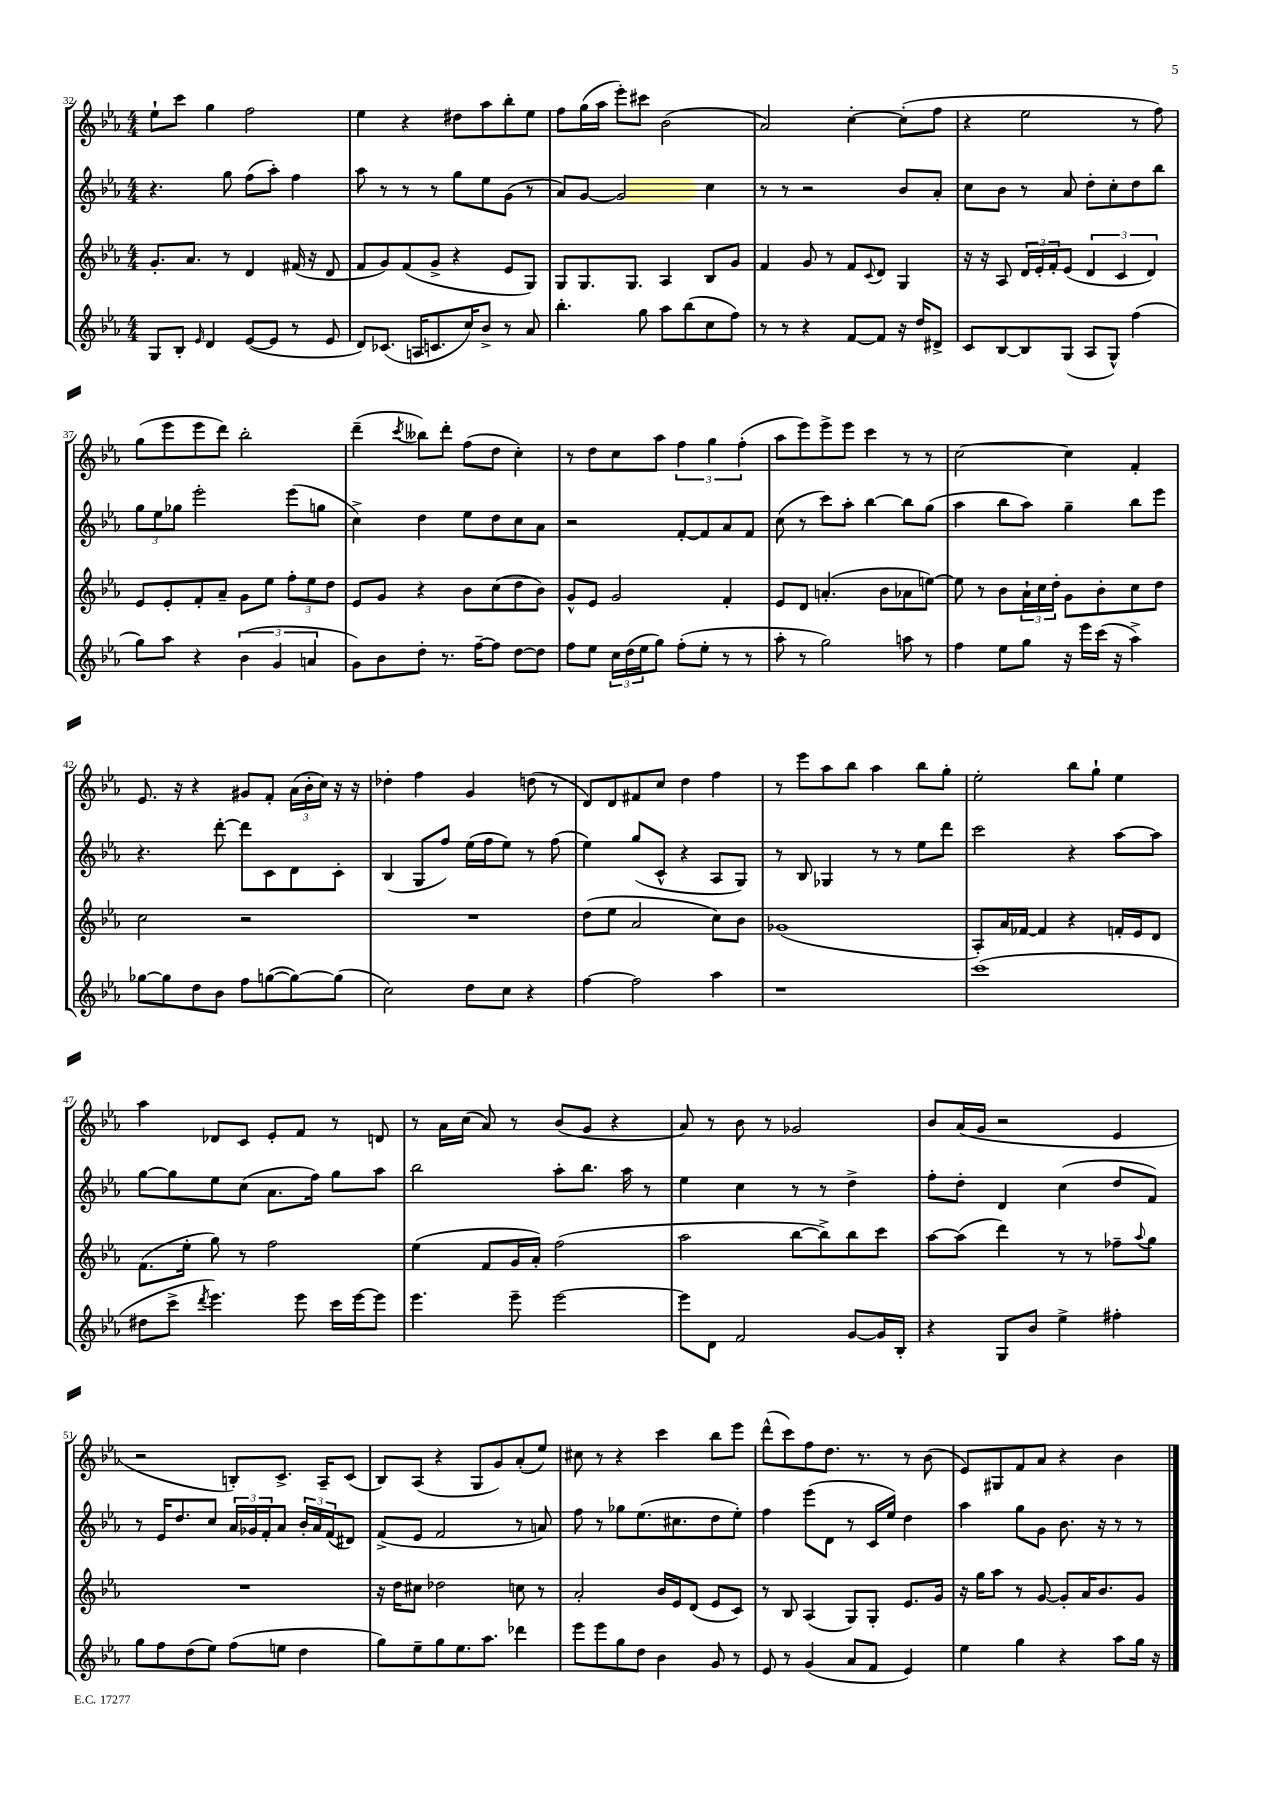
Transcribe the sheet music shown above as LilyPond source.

<<
\new StaffGroup <<
\new Staff = "s0" {
    \clef treble \key ees \major \numericTimeSignature \time 4/4
    ees''8-! c'''8 g''4 f''2 |
    ees''4 r4 dis''8 aes''8 bes''8-. ees''8 |
    f''8 g''16( aes''16 ees'''8-.) cis'''8 bes'2( |
    aes'2) c''4~-. c''8-.( f''8 |
    r4 ees''2 r8 f''8) |
    g''8( ees'''8 ees'''8 d'''8) bes''2-. |
    d'''4--( \acciaccatura { c'''8 } beses''8) d'''8-. f''8( d''8 c''4-.) |
    r8 d''8 c''8 aes''8 \tuplet 3/2 { f''4 g''4 f''4-.( } |
    aes''8 ees'''8) ees'''8-> ees'''8 c'''4 r8 r8 |
    c''2~ c''4 f'4-. |
    ees'8. r16 r4 gis'8 f'8-. \tuplet 3/2 { aes'16( bes'16-. c''16) } r16 r16 |
    des''4-. f''4 g'4 d''8( r8 |
    d'8) d'8 fis'8 c''8 d''4 f''4 |
    r8 ees'''8 aes''8 bes''8 aes''4 bes''8 g''8-. |
    ees''2-. bes''8 g''8-! ees''4 |
    aes''4 des'8 c'8 ees'8-. f'8 r8 d'8 |
    r8 aes'16 c''16( aes'8) r8 bes'8( g'8 r4 |
    aes'8) r8 bes'8 r8 ges'2 |
    bes'8 aes'16( g'16 r2 ees'4 |
    r2 b8-.) c'8.-> aes16-- c'8( |
    bes8) aes8( r4 g8 g'8) aes'8-.( ees''8) |
    cis''8 r8 r4 c'''4 bes''8 ees'''8 |
    d'''8-^( c'''8) f''8 d''8. r8. r8 bes'8( |
    ees'8) gis8 f'8 aes'8 r4 bes'4 \bar "|." |
}
\new Staff = "s1" {
    \clef treble \key ees \major \numericTimeSignature \time 4/4
    r4. g''8 f''8( aes''8-.) f''4 |
    aes''8 r8 r8 r8 g''8 ees''8 g'8( r8 |
    aes'8) g'8~ g'2 c''4 |
    r8 r8 r2 bes'8 aes'8-. |
    c''8 bes'8 r8 aes'8 d''8-. c''8-. d''8 bes''8 |
    \tuplet 3/2 { g''8 ees''8 ges''8 } ees'''2-. ees'''8( g''8 |
    c''4->) d''4 ees''8 d''8 c''8 aes'8 |
    r2 f'8~-. f'8 aes'8 f'8 |
    c''8( r8 c'''8) aes''8-. bes''4~ bes''8 g''8( |
    aes''4 bes''8 aes''8) g''4-- bes''8 ees'''8 |
    r4. d'''8~-. d'''8 c'8 d'8 c'8-. |
    bes4( g8 f''8) ees''16( f''16 ees''8) r8 f''8( |
    ees''4) g''8( c'8-^ r4 aes8 g8) |
    r8 bes8 ges4 r8 r8 ees''8 d'''8 |
    c'''2 r4 aes''8~ aes''8 |
    g''8~ g''8 ees''8 c''8( aes'8. f''16) g''8 aes''8 |
    bes''2 aes''8-. bes''8. aes''16 r8 |
    ees''4 c''4 r8 r8 d''4-> |
    f''8-. d''8-. d'4 c''4( d''8 f'8) |
    r8 ees'16 d''8. c''8 \tuplet 3/2 { aes'16 ges'16 f'16-. } aes'8 \tuplet 3/2 { bes'16-. aes'16 f'16( } dis'8) |
    f'8->( ees'8 f'2 r8 a'8) |
    f''8 r8 ges''8 ees''8.( cis''8. d''8 ees''8-.) |
    f''4 ees'''8( d'8 r8 c'16 ees''16) d''4 |
    aes''4 g''8 g'8 bes'8. r16 r8 r8 \bar "|." |
}
\new Staff = "s2" {
    \clef treble \key ees \major \numericTimeSignature \time 4/4
    g'8.-. aes'8. r8 d'4 fis'16( r16 d'8 |
    f'8 g'8) f'8( g'8-> r4 ees'8 g8) |
    g8 g8. g8. aes4 bes8 g'8 |
    f'4 g'8 r8 f'8 \appoggiatura { c'8 } d'8 g4 |
    r16 r16 aes8 \tuplet 3/2 { d'16 ees'16-. f'16-. } ees'8( \tuplet 3/2 { d'4 c'4 d'4) } |
    ees'8 ees'8-. f'8-. aes'8-- g'8 ees''8 \tuplet 3/2 { f''8-. ees''8 d''8 } |
    ees'8 g'8 r4 bes'8 c''8( d''8 bes'8) |
    g'8-^ ees'8 g'2 f'4-. |
    ees'8 d'8 a'4.-.( bes'8 aes'8 e''8~) |
    e''8 r8 bes'8 \tuplet 3/2 { aes'16-! c''16 d''16-. } g'8 bes'8-. c''8 d''8 |
    c''2 r2 |
    R1 |
    d''8( ees''8 aes'2 c''8) bes'8 |
    ges'1( |
    aes8-.) aes'16 fes'16~ fes'4 r4 f'16-. ees'16 d'8 |
    f'8.( ees''16-. g''8) r8 f''2 |
    ees''4( f'8 g'16 aes'16-.) f''2( |
    aes''2 bes''8~ bes''8->) bes''8 c'''8 |
    aes''8~ aes''8( d'''4) r8 r8 fes''8-- \appoggiatura { aes''8 } g''8 |
    R1 |
    r16 d''16 cis''8 des''2 c''8 r8 |
    aes'2-. bes'16 ees'16 d'8( ees'8 c'8) |
    r8 bes8 aes4( g8) g8-. ees'8. g'16 |
    r16 g''16 aes''8 r8 g'8~ g'8-. aes'16 bes'8. g'8 \bar "|." |
}
\new Staff = "s3" {
    \clef treble \key ees \major \numericTimeSignature \time 4/4
    g8 bes8-. \grace { ees'16 } d'4 ees'8~( ees'8 r8 ees'8 |
    d'8) ces'8.( a16 c'8. c''16) bes'8-> r8 aes'8 |
    bes''4.-. g''8 aes''8 bes''8( c''8 f''8) |
    r8 r8 r4 f'8~ f'8 r16 d''16 dis'8-> |
    c'8 bes8~ bes8 g8( aes8 g8-^) f''4( |
    g''8) aes''8 r4 \tuplet 3/2 { bes'4( g'4 a'4 } |
    g'8) bes'8 d''8-. r8. f''16~-- f''8 d''8~ d''8 |
    f''8 ees''8 \tuplet 3/2 { c''16 d''16( ees''16 } g''8) f''8-.( ees''8-. r8 r8 |
    aes''8-. r8 g''2) a''8 r8 |
    f''4 ees''8 g''8 r16 ees'''16 c'''16( r16 aes''4->) |
    ges''8~ ges''8 d''8 bes'8 f''8 g''8~( g''8~) g''8( |
    c''2) d''8 c''8 r4 |
    f''4~ f''2 aes''4 |
    r1 |
    c'''1( |
    dis''8 c'''8-> \acciaccatura { d'''8 } ees'''4.) ees'''8 c'''16 ees'''16~ ees'''8 |
    ees'''4. ees'''8-- ees'''2~ |
    ees'''8 d'8 f'2 g'8~ g'16 bes16-. |
    r4 g8 bes'8 ees''4-> fis''4-. |
    g''8 f''8 d''8( ees''8) f''8( e''8 d''4 |
    g''8) ees''8-- g''8 ees''8. aes''8. des'''4 |
    ees'''8 ees'''8 g''8 d''8 bes'4 g'8 r8 |
    ees'8 r8 g'4( aes'8 f'8 ees'4) |
    ees''4 g''4 r4 aes''8 g''16 r16 \bar "|." |
}
>>
>>
\layout { \context { \Score currentBarNumber = #32 } }
